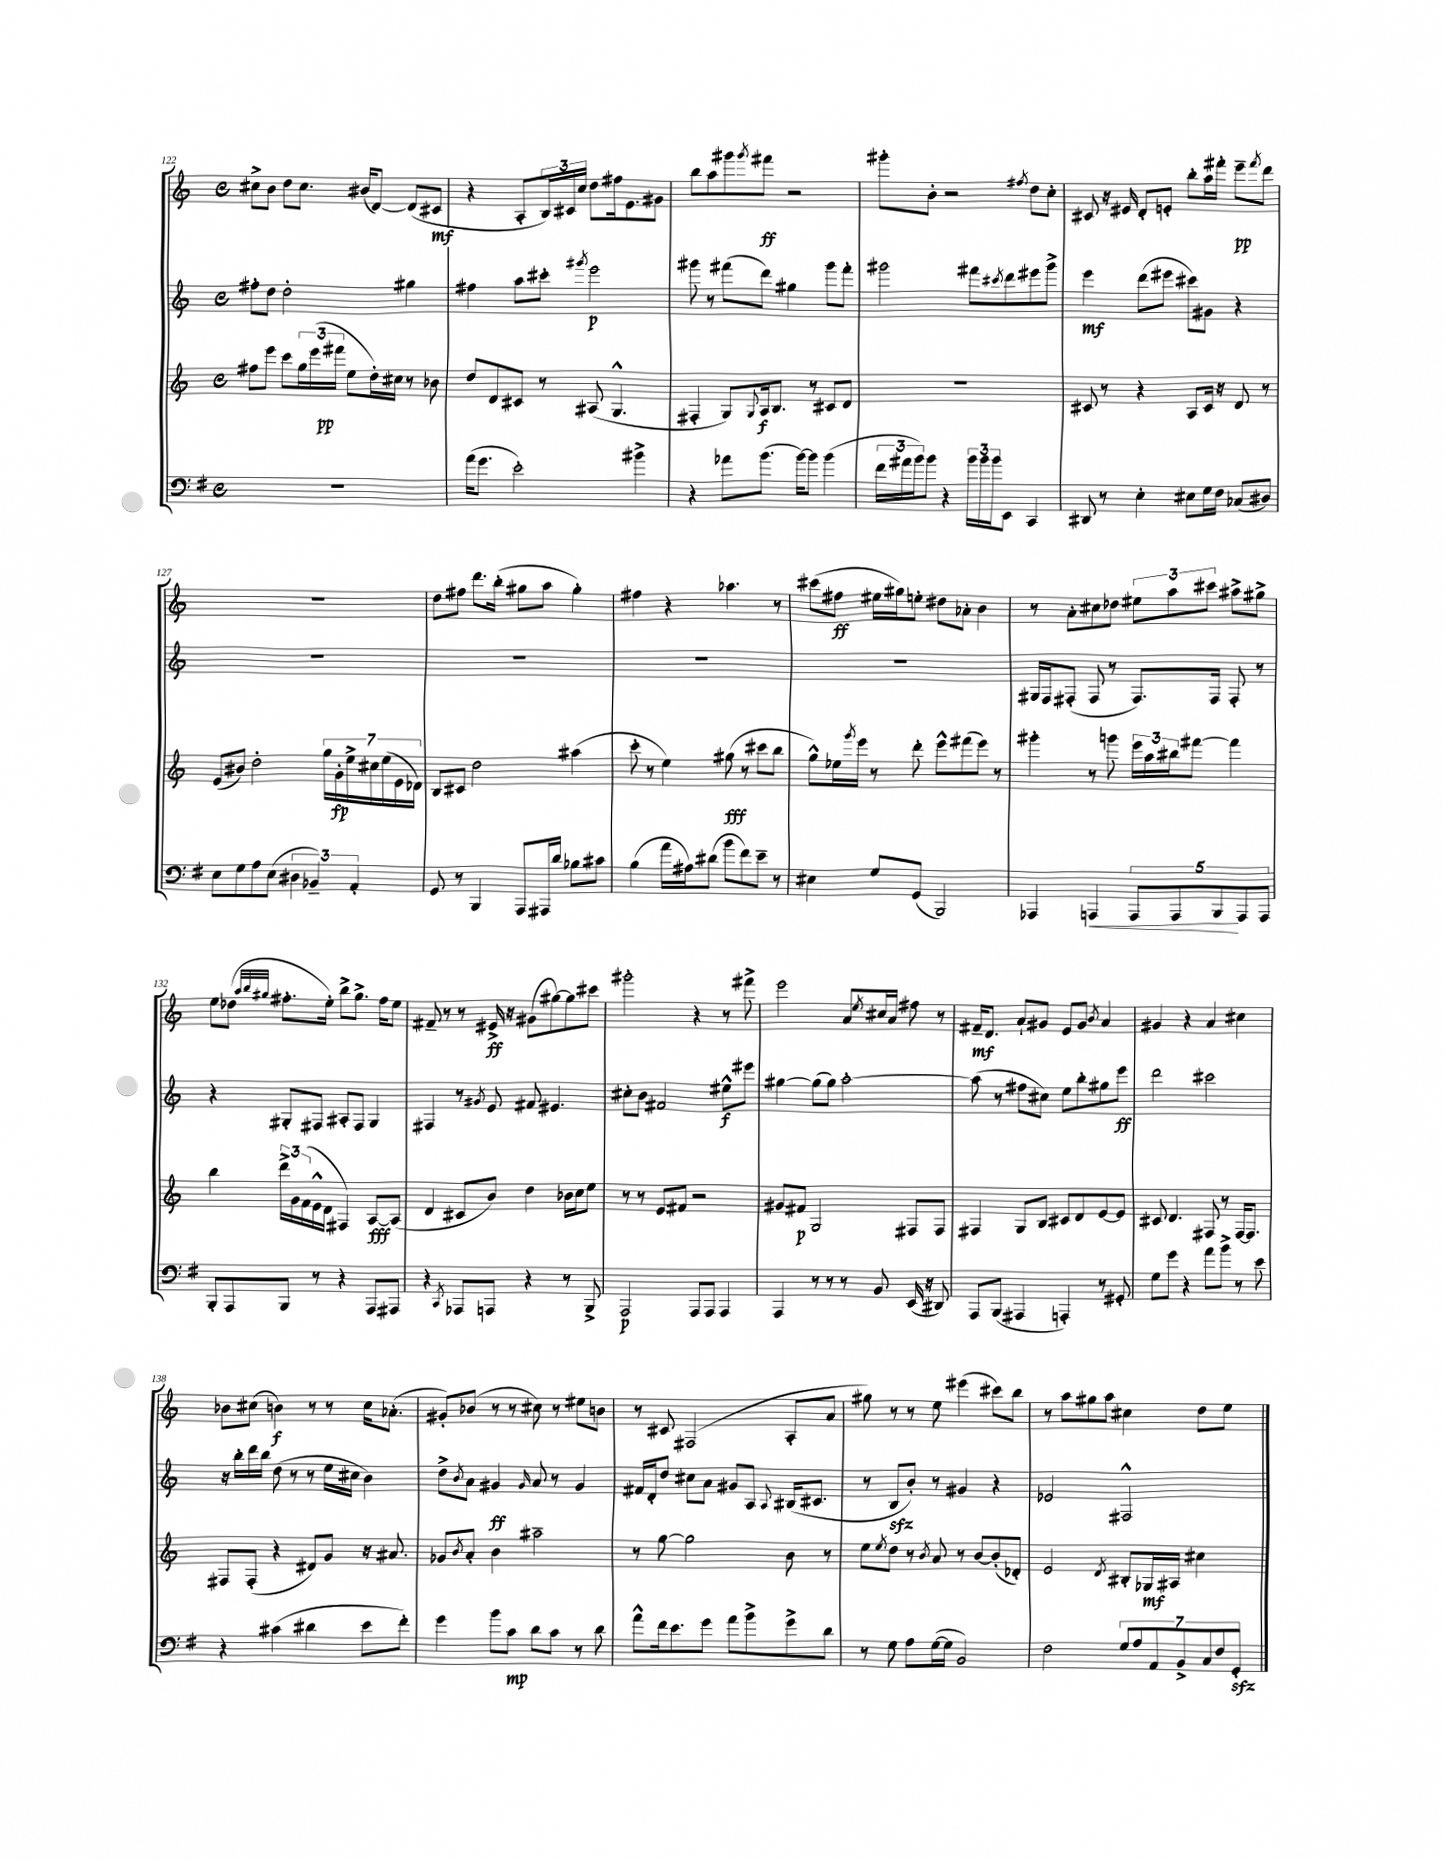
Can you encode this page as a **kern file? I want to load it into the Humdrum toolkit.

**kern	**kern	**kern	**kern
*staff4	*staff3	*staff2	*staff1
*clefF4	*clefG2	*clefG2	*clefG2
*k[f#]	*k[]	*k[]	*k[]
*M4/4	*M4/4	*M4/4	*M4/4
*met(c)	*met(c)	*met(c)	*met(c)
1r	8ff#	8ff#'	8cc#^
.	8eee	8dd	8b
.	8ccc	2dd'	8dd
.	24gg	.	8.cc#
.	(24eee	.	.
.	24fff#	.	.
.	8ee	.	.
.	.	.	(16b#
.	16dd')	.	[8d)
.	16cc#	.	.
.	8r	4gg#	(8d]
.	8b-	.	8c#
=	=	=	=
(16a	8dd	4ff#	4r
8.g	.	.	.
.	8d	.	.
2e')	8c#	8aa	8A'
.	8r	8ccc#'	24B)
.	.	.	24c#
.	.	.	24cc
.	.	8qggg#	.
.	(8A#	2eee	8dd
.	4.G^^	.	16ff#
.	.	.	8.e
4b#^	.	.	.
.	.	.	8g#
=	=	=	=
4r	4F#'	8ggg#	8bb
.	.	8r	8aa
8a-	8G)	(8fff#	8ggg#
.	8qqG	.	8qggg#
(8.b	16A	8ddd)	8fff#
.	8.B	.	.
.	.	4gg#	2r
[16b)	.	.	.
8b]	8r	.	.
(4b	8c#	8ggg#	.
.	8d	8fff#'	.
=	=	=	=
24f#	1r	2ggg#	8ggg#'
24a#	.	.	.
24b)	.	.	.
8b	.	.	8b'
4r	.	.	2r
24b	.	8fff#	.
24b	.	.	.
24b	.	.	.
.	.	8qccc#	.
8EE	.	8ddd	.
.	.	.	8qff#
4CC	.	8eee#	8dd
.	.	8ggg#^	8cc'
=	=	=	=
8DD#	8c#	4eee	8c#
8r	8r	.	16r
.	.	.	16e#
4E'	4r	(8ddd	8d'
.	.	8eee#	8e'
8E#	8A	8ccc#)	8bb'
16G	16c#	8g#	16aa
16F#	16r	.	16fff#'
(8C-	8d	4r	8eee~
.	.	.	8qfff#
8D#)	8r	.	8ddd
=	=	=	=
8E	(8e	1r	1r
8G	8b#)	.	.
8A	2dd'	.	.
(8E	.	.	.
6D#	.	.	.
6BB-~)	.	.	.
.	28gg	.	.
.	28g'	.	.
.	28ee^	.	.
6AA'	.	.	.
.	28cc#	.	.
.	(28ee	.	.
.	28e	.	.
.	28d-)	.	.
=	=	=	=
8GG	8B	1r	8dd
8r	8c#	.	8ff#
4BBB	2dd	.	8.ddd
.	.	.	(16bb'
8AAA	.	.	8gg#
16AAA#	.	.	8aa
16d	.	.	.
8B-	(4aa#	.	4gg#')
8c#	.	.	.
=	=	=	=
(4B	8ccc'	1r	4ff#
.	8r	.	.
16a	4ee)	.	4r
16A#)	.	.	.
(8d#	.	.	.
8b	(8gg#	.	4.aa-
8f#)	8r	.	.
8e~	8ccc#	.	.
8r	8bb	.	8r
=	=	=	=
4E#	8gg^^)	1r	(8ccc#
.	16ee-	.	8ff#
.	8qggg	.	.
.	16eee	.	.
8G	8r	.	16ee#
.	.	.	16gg#)
(8GG	8ddd'	.	8ee'
2BBB)	8eee^^	.	8dd#
.	(8fff#	.	8a-'
.	8eee)	.	4b
.	8r	.	.
=	=	=	=
4AAA-	4ggg#'	16G#	8r
.	.	16F	.
.	.	(8F#'	8a'
4AAA	8r	8F#	8cc#
.	8ggg	8r	8dd-
10AAA	24eee	8.F#)	12ee#
.	24aa	.	.
.	24bb#	.	12aa
10AAA	.	.	.
.	[8fff#	.	.
.	.	.	12ccc#
.	.	16F#	.
10BBB	.	.	.
.	4fff#]	8F#'	8aa#^
10AAA	.	.	.
.	.	8r	8gg#^
10AAA	.	.	.
=	=	=	=
8BBB'	4bb	4r	8ee
8AAA	.	.	(8dd-
.	.	.	32qqaa
.	.	.	32qqbb
.	.	.	32qqgg#
8BBB	24ddd^	8G#'	8.ff#'
.	24g	.	.
.	(24f	.	.
8r	16e^^	8F#	.
.	16d	.	16ee')
4r	4F#)	8A#'	8bb^
.	.	8F#	8.gg#^
8AAA	[8A	4G#	.
.	.	.	16ff#
8AAA#	(8A]	.	8ee
=	=	=	=
4r	4d	4F#	8f#~
.	.	.	8r
8qCC	.	.	.
8AAA-	8c#	8r	8r
.	.	8qg#	.
8AAA	8b)	8e	16e#^
.	.	.	16r
4r	4dd	8f#	(8g#
.	.	4.e#	[8gg#)
8r	16b-	.	8gg#]
.	16cc	.	.
8BBB^	8ee	.	8ccc#
=	=	=	=
2AAA	8r	8cc#'	2ggg#'
.	8r	8b	.
.	8e	2f#	.
.	8f#	.	.
8AAA	2r	.	4r
8AAA	.	.	.
4AAA	.	8ee#^^	8r
.	.	8eee#	8fff#^
=	=	=	=
4AAA	8g#	[4gg#	2eee
.	8f#	.	.
8r	2G	(8gg#]	.
8r	.	8gg#)	.
8r	.	[2aa'	8a
.	.	.	8qee
8BB	.	.	16cc#
.	.	.	16a
(16EE	8F#	.	8ff#
16r	.	.	.
8DD#)	8F#	.	8r
=	=	=	=
8AAA	4F#	(8aa]	16f#~
.	.	.	8.d
(8BBB	.	8r	.
4AAA#	8G	8ff#	8a`
.	8B	8cc#)	8g#
4AAA')	8c#	8ee	8e
.	8d	8bb'	8g#
.	.	.	8qb
8r	[8e	8gg#	4a
8GG#'	8e]	8eee	.
=	=	=	=
8G	8c#	2ddd	4g#
8g	4.d	.	.
4r	.	.	4r
8a	8F#	2ccc#	4a
8b^	8r	.	.
8r	[16F#	.	4cc#
.	8.F#]	.	.
8e	.	.	.
=	=	=	=
4r	8F#	16r	8b-
.	.	16bb'	.
.	(8F#'	16ddd	(8cc#
.	.	16bb	.
(4c#	4r	(8dd	4b)
.	.	8r	.
4d#	8d#)	8r	8r
.	8g	16ee	8r
.	.	16cc#	.
8e	16r	4b)	16cc#
.	8.a#	.	(8.a-'
8f#')	.	.	.
=	=	=	=
4g	8g-	8dd^	8g#')
.	8qb	8qb	.
.	8a'	8a	(8b-
8b	4b	4g#	8r
8c	.	.	8r
.	.	16qqg#	.
8d	2aa#~	8a	8cc#)
8c	.	8r	8r
8r	.	4g#	8ee#
8d	.	.	8b
=	=	=	=
8a^^	8r	16f#	8r
.	.	16d'	.
16f#	[8gg	8dd	8c#
8.e	.	.	.
.	2gg]	8cc#	(2F#
8g	.	8a	.
8a	.	8g#	.
8b^	.	8A	.
.	.	8qqA	.
8g^	8b	(16B#	8A'
.	.	8.c#	.
8d	8r	.	8a
=	=	=	=
8r	8ee	8r	8gg#)
.	8qee	.	.
8G	8dd	8B	8r
8A	8r	8b')	8r
.	8qb	.	.
([16G	8a	8r	8ee
16G]	.	.	.
2BB)	8r	4g#	(4eee#
.	[8b	.	.
.	(8b']	4r	8ccc#)
.	8d-')	.	8bb
=	=	=	=
2F#	2e	2e-	8r
.	.	.	8aa
.	.	.	8gg#
.	.	.	8aa
.	8qd	.	.
14G	8B#'	2F#^^	4cc#
14A	.	.	.
.	16G-	.	.
14AA	.	.	.
.	16A#	.	.
14BB^	.	.	.
.	4cc#	.	8dd
14C	.	.	.
14F#	.	.	.
.	.	.	8ee
14GG'	.	.	.
==	==	==	==
*-	*-	*-	*-
